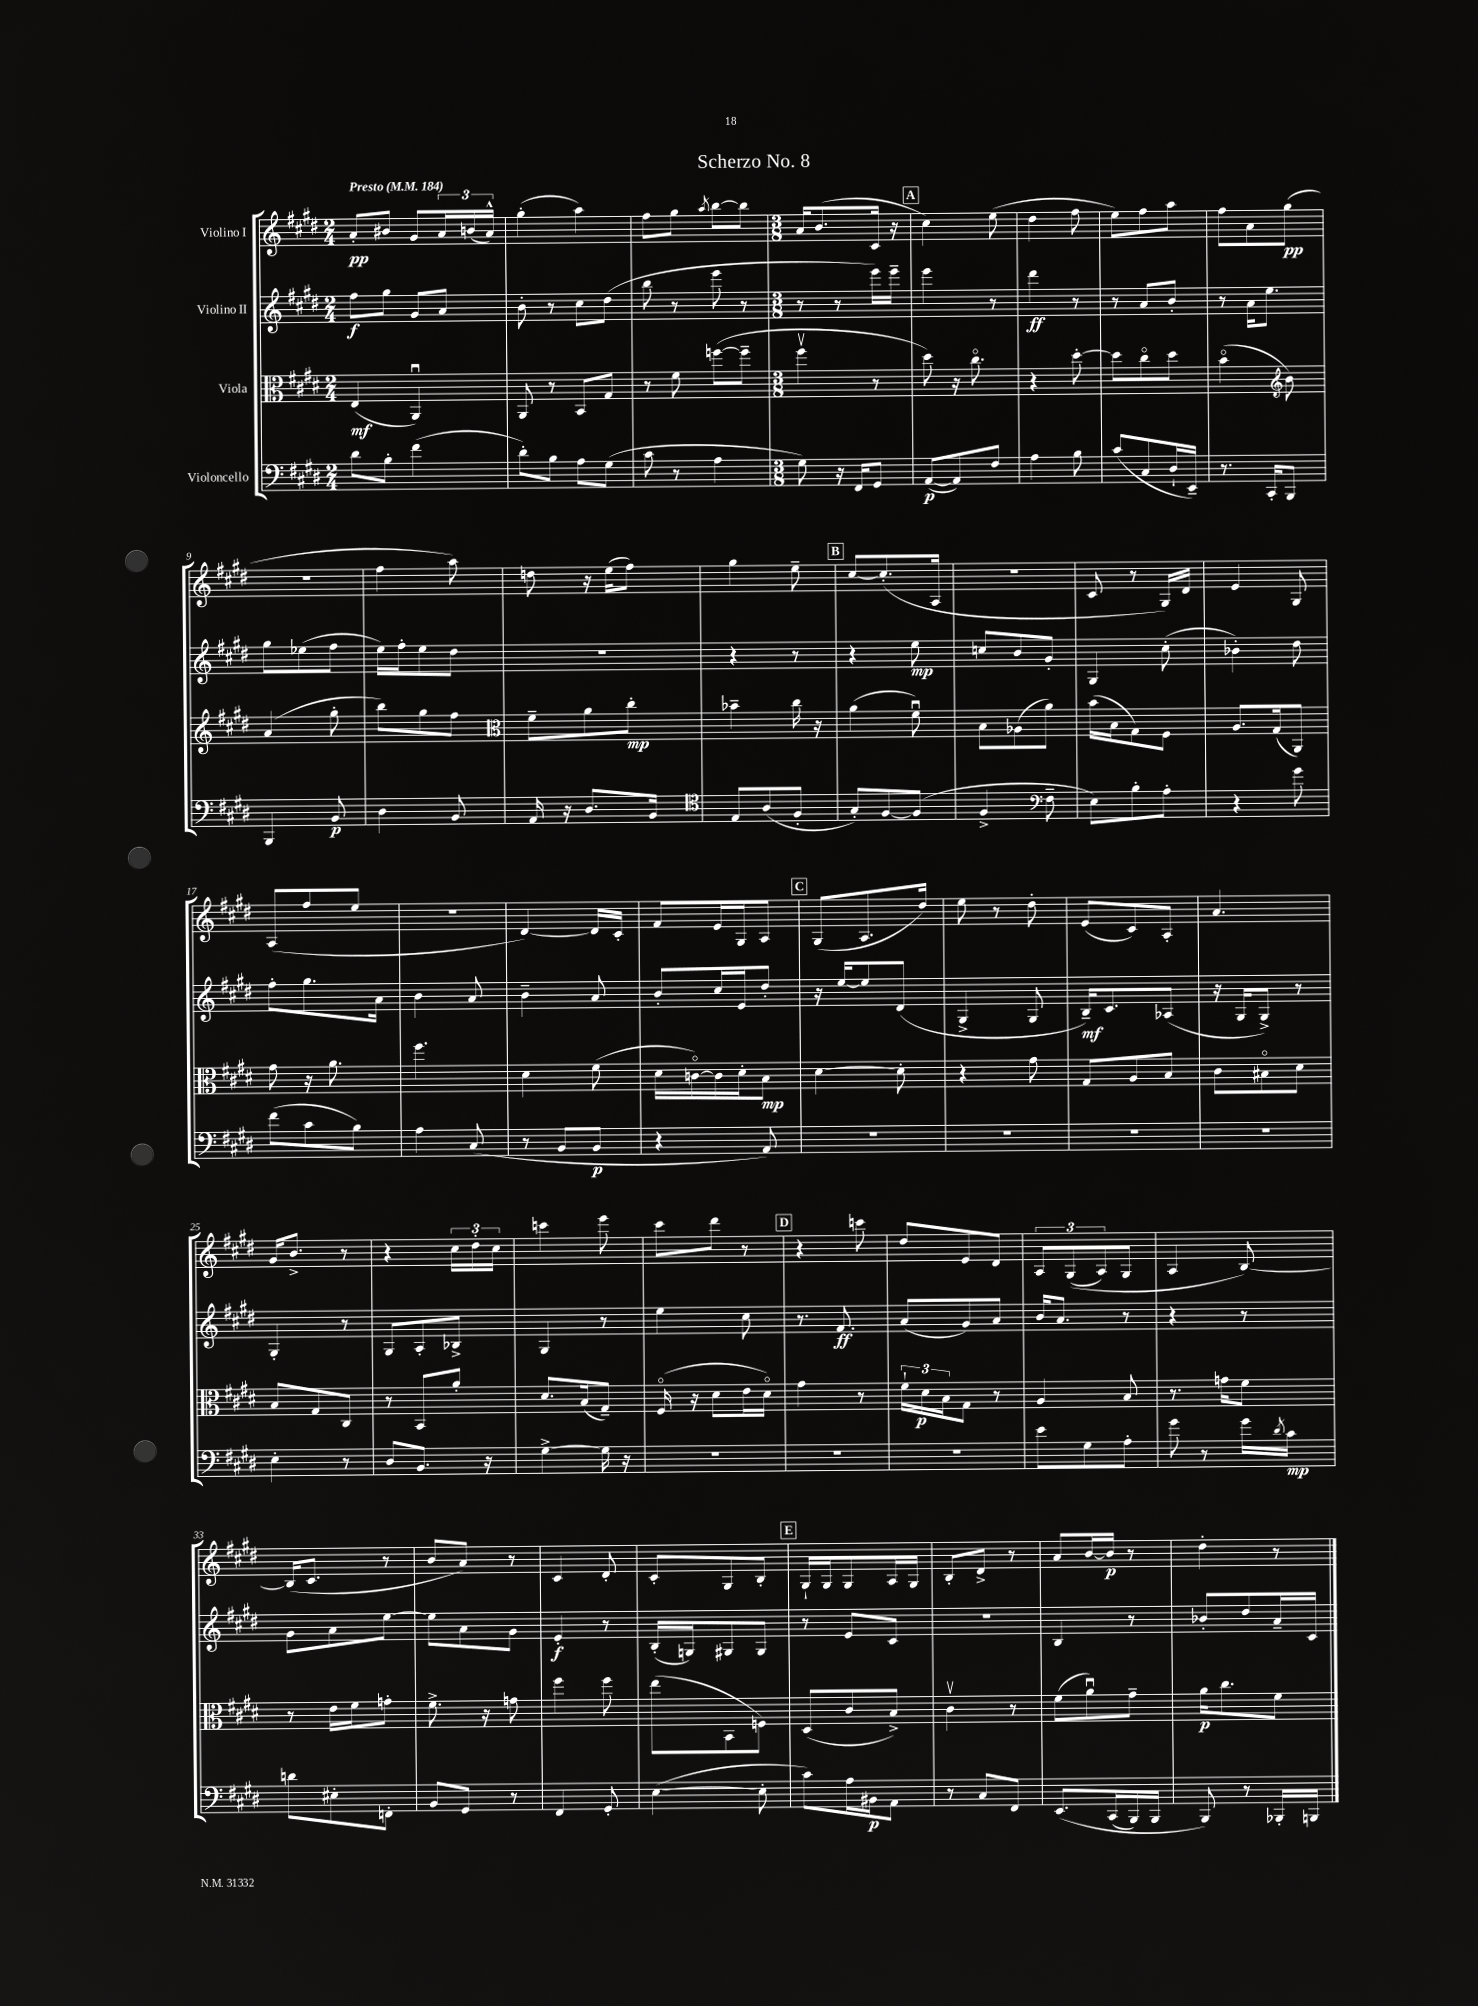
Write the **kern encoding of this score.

**kern	**kern	**kern	**kern
*staff4	*staff3	*staff2	*staff1
*clefF4	*clefC3	*clefG2	*clefG2
*k[f#c#g#d#]	*k[f#c#g#d#]	*k[f#c#g#d#]	*k[f#c#g#d#]
*M2/4	*M2/4	*M2/4	*M2/4
*MM184	*MM184	*MM184	*MM184
8d#	(4E	8ff#	8a'
8B'	.	8gg#	8b#
(4f#	4AAu)	8g#	8g#
.	.	8a	24a
.	.	.	(24b
.	.	.	24a^^)
=	=	=	=
8d#')	8AA	8b'	(4gg#'
8B	8r	8r	.
8A	8BB	8cc#	4aa)
(8G#	8G#	(8dd#	.
=	=	=	=
8c#	8r	8bb	8ff#
8r	8f#	8r	8gg#
.	.	.	8qaa
4A	([8ff	8eee	[8bb
.	8ff~]	8r	8bb]
=	=	=	=
*M3/8	*M3/8	*M3/8	*M3/8
8G#)	4ff#v	8r	16a
.	.	.	(8.b
16r	.	8r	.
16FF#	.	.	.
8GG#	8r	16eee)	16c#
.	.	16eee~	16r
=	=	=	=
([8AA	8dd#)	4eee	4cc#)
8AA])	16r	.	.
.	8.cc#o	.	.
8F#	.	8r	(8ee
=	=	=	=
4A	4r	4ddd#	4dd#
8B	[8dd#'	8r	8ff#
=	=	=	=
(8c#	8dd#]	8r	8ee)
8C#	8cc#o	8a	8ff#
16D#`	8dd#	8b'	8aa
16EE~)	.	.	.
=	=	=	=
8.r	(4bo	8r	8ff#
.	.	16a	8a
16CC#'	.	8.ee	.
*	*clefG2	*	*
8BBB	8b)	.	(8gg#
=	=	=	=
4BBB	(4a	8gg#	4.r
.	.	(8ee-	.
8BB	8gg#'	8ff#	.
=	=	=	=
4D#	8bb)	16ee)	4ff#
.	.	16ff#'	.
.	8gg#	8ee	.
8BB	8ff#	8dd#	8aa)
=	=	=	=
*	*clefC3	*	*
16AA	8f#~	4.r	8dd
16r	.	.	.
8.D#	8a	.	16r
.	.	.	(16ee
.	8cc#'	.	8ff#)
16BB	.	.	.
=	=	=	=
*clefC4	*	*	*
8E	4b-~	4r	4gg#
(8A	.	.	.
8F#'	16cc#	8r	8ee~
.	16r	.	.
=	=	=	=
8G#')	(4a	4r	[8cc#
[8F#	.	.	(8.cc#']
(8F#]	8f#u)	8ee	.
.	.	.	16A
=	=	=	=
4F#^	8B	8cc	4.r
.	(8A-	8b	.
*clefF4	*	*	*
8F#~	8a)	8g#'	.
=	=	=	=
8E)	(16b	4G#	8c#
.	16B	.	.
8B'	8G#)	.	8r
8A'	8F#	(8cc#'	16G#)
.	.	.	16d#
=	=	=	=
4r	8.A	4b-')	4e
.	(16G#	.	.
8g#	8AA)	8dd#	8G#
=	=	=	=
(8f#	8g#	8ff#'	(8A
8c#	16r	8.gg#	8ff#
.	8.a	.	.
8B)	.	.	8ee
.	.	16a	.
=	=	=	=
4A	4.ff#	4b	4.r
(8C#	.	8a	.
=	=	=	=
8r	4d#	4b~	[4d#)
8BB	.	.	.
8BB	(8f#	8a	16d#]
.	.	.	16c#'
=	=	=	=
4r	16d#	8b'	8f#
.	[16co)	.	.
.	16c]	16cc#	16e
.	16d#'	16e	16G#
8AA)	8B	8dd#'	8A
=	=	=	=
4.r	[4d#	16r	(8G#
.	.	[16ee	.
.	.	8ee]	8.A
.	8d#']	(8d#	.
.	.	.	16dd#)
=	=	=	=
4.r	4r	4G#^	8ee
.	.	.	8r
.	8g#	8G#	8dd#'
=	=	=	=
4.r	8G#	16B~)	(8e
.	.	8.c#	.
.	8A	.	8c#)
.	8B	(8A-	8A'
=	=	=	=
4.r	8c#	16r	4.a
.	.	16G#	.
.	8B#o	8G#^)	.
.	8d#	8r	.
=	=	=	=
4E'	8B	4G#'	16g#
.	.	.	8.b^
.	8G#	.	.
8r	8C#	8r	8r
=	=	=	=
8D#	8r	8G#	4r
8.BB	8BB	8A'	.
.	8a'	8B-^	24cc#
.	.	.	24dd#'
16r	.	.	.
.	.	.	24cc#
=	=	=	=
[4G#^	8.d#	4G#	4ccc
.	(16B	.	.
16G#]	8G#~)	8r	8eee
16r	.	.	.
=	=	=	=
4.r	(16F#o	4ee	8ccc#
.	16r	.	.
.	8d#	.	8ddd#
.	16e	8cc#	8r
.	16d#o)	.	.
=	=	=	=
4.r	4g#	8.r	4r
.	.	8.f#	.
.	8r	.	8ccc
=	=	=	=
4.r	24f#`	(8a	8dd#
.	24d#	.	.
.	24B	.	.
.	8G#	8g#)	8e
.	8r	8a	8d#
=	=	=	=
8e	4A	16b	12A
.	.	8.a	.
.	.	.	&((12G#
8G#	.	.	.
.	.	.	12A)
8A'	8B	8r	8G#
=	=	=	=
8g#	8.r	4r	4A
8r	.	.	.
.	16g	.	.
16g#	8f#	8r	[8B&)
8qd#	.	.	.
16c#	.	.	.
=	=	=	=
8d	8r	8g#	(16B]
.	.	.	8.c#
8E#'	16e	8a	.
.	16f#	.	.
8FF'	8g'	[8ee	8r
=	=	=	=
8BB	8.f#^	8ee]	8b
8GG#	.	8a	8a)
.	16r	.	.
8r	8g	8g#	8r
=	=	=	=
4FF#	4ff#	4e'	4c#
8GG#'	8ff#	8r	8d#'
=	=	=	=
([4E	(8ee	(16B'	8c#'
.	.	16G)	.
.	8BB	8G#	8G#
8E']	8F)	8G#	8B'
=	=	=	=
8c#)	(8D#	8r	16G#`
.	.	.	16G#
16A	8c#	8e	8G#
16BB#	.	.	.
8AA	8B^)	8c#	16A
.	.	.	16G#
=	=	=	=
8r	4c#v	4.r	8B'
8C#	.	.	8d#^
8FF#	8r	.	8r
=	=	=	=
&(8.EE	(8f#	4B	8a
.	8au)	.	[16b
(16CC#	.	.	16b]
16BBB)	8g#~	8r	8r
16BBB	.	.	.
=	=	=	=
8BBB&)	16a	8b-'	4dd#'
.	8.cc#	.	.
8r	.	8dd#	.
16BBB-'	8f#	16a~	8r
16BBB	.	16c#	.
==	==	==	==
*-	*-	*-	*-
